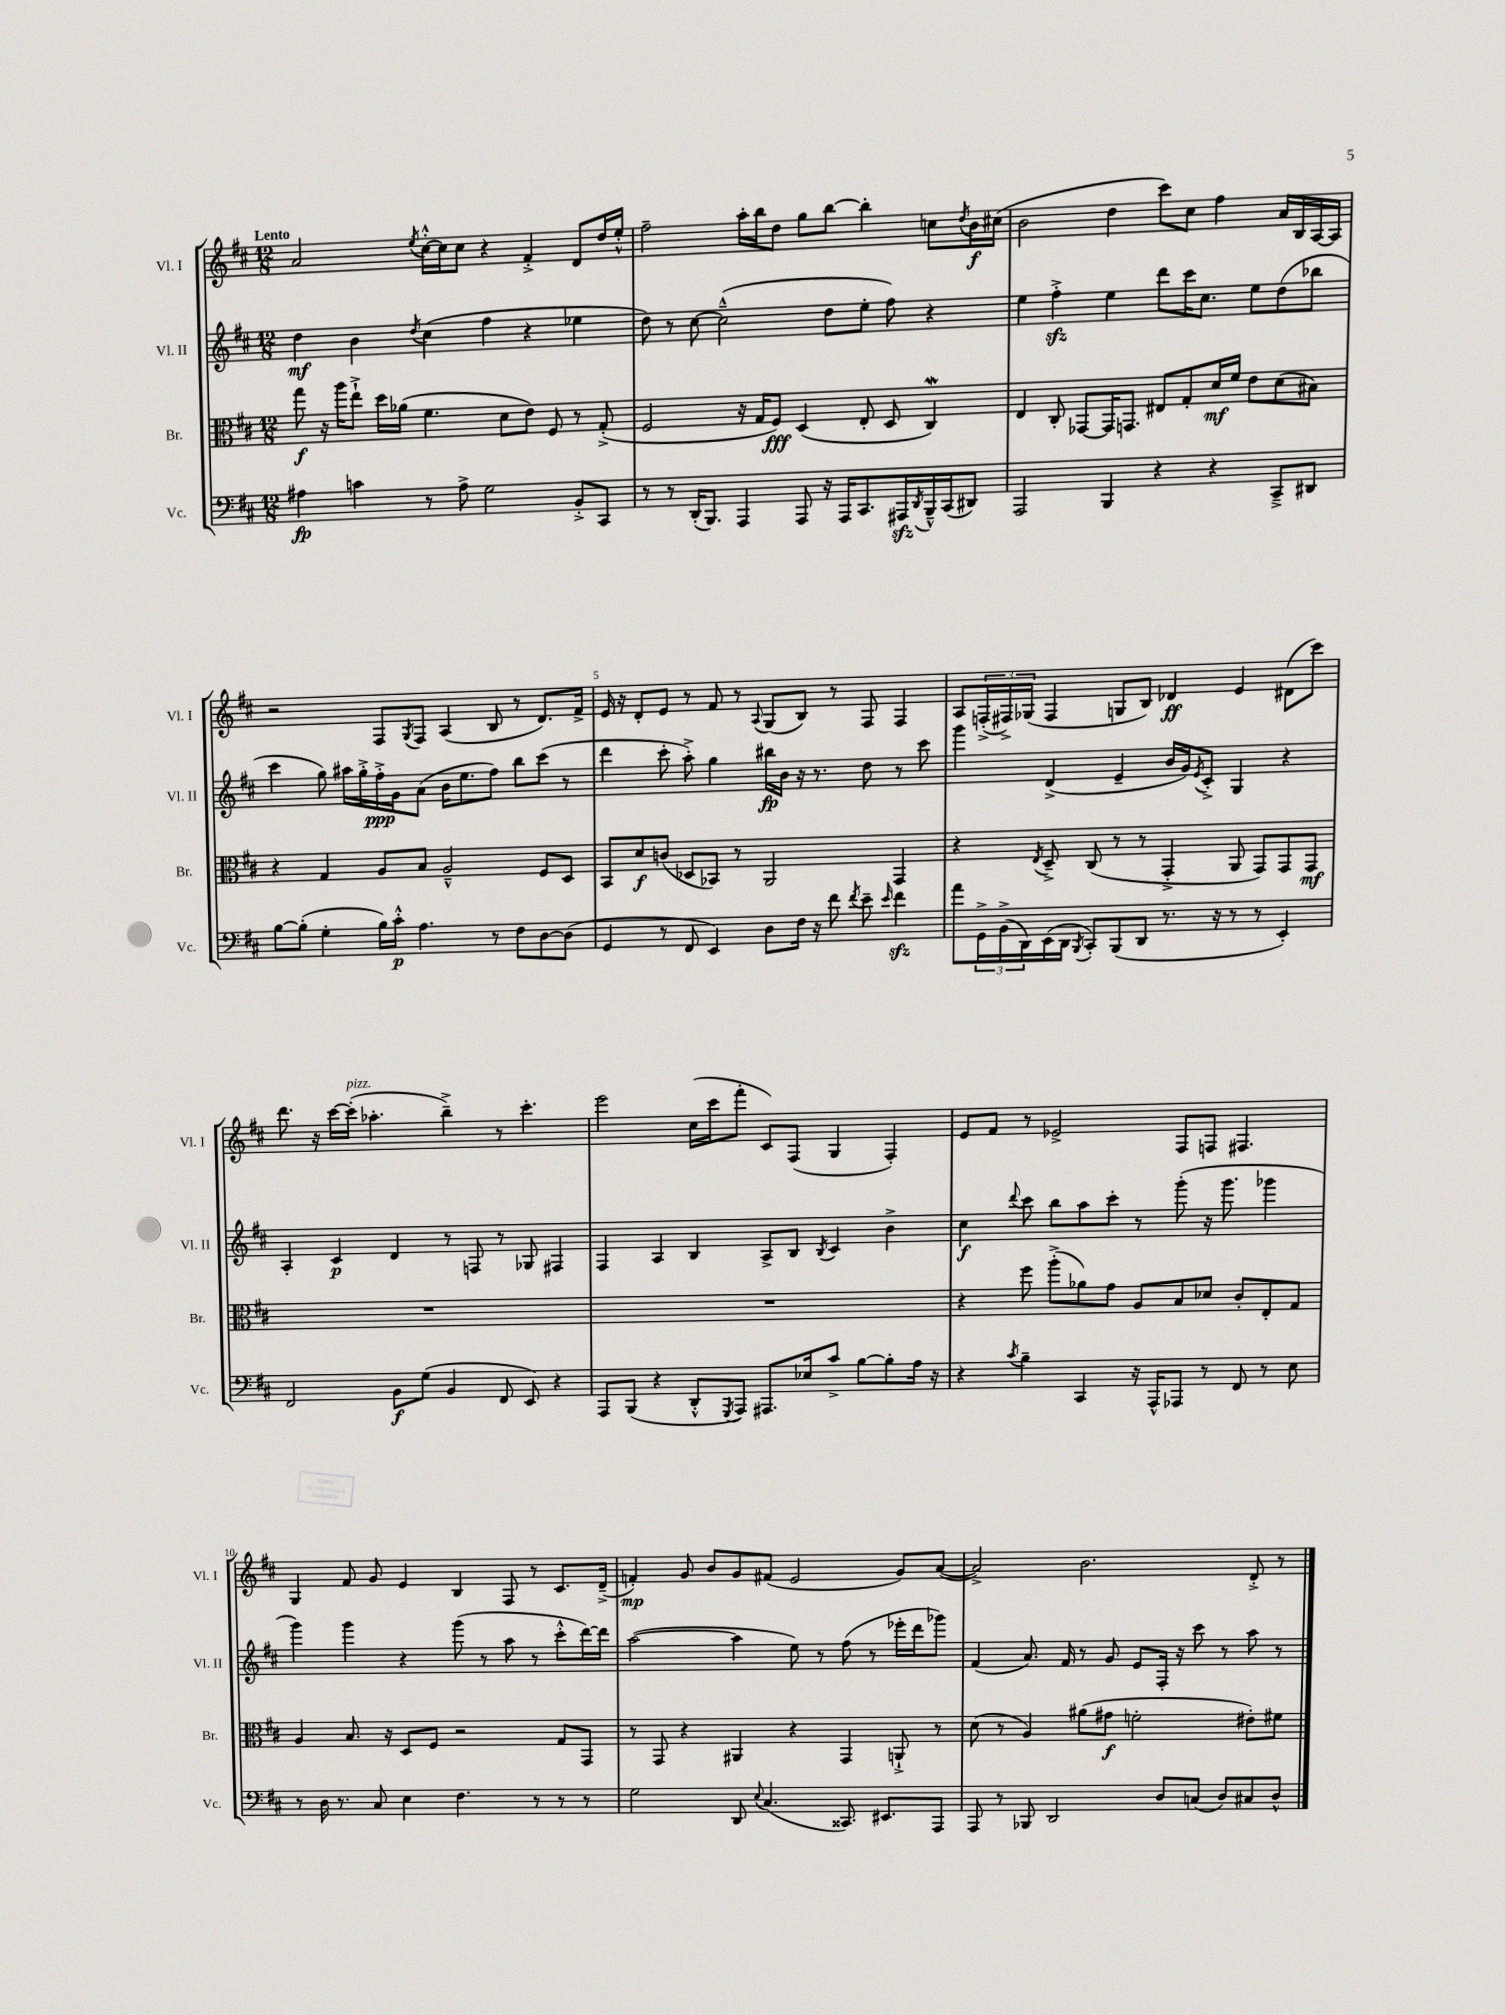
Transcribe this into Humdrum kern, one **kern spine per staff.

**kern	**kern	**kern	**kern
*staff4	*staff3	*staff2	*staff1
*clefF4	*clefC3	*clefG2	*clefG2
*k[f#c#]	*k[f#c#]	*k[f#c#]	*k[f#c#]
*M12/8	*M12/8	*M12/8	*M12/8
4A#	8gg	4dd	2a
.	16r	.	.
.	16aa	.	.
4c	8ee`^	4b	.
.	16dd	.	.
.	(16a-	.	.
.	.	8qdd	8qee
8r	4.f#	(4cc#	[16cc#'^^
.	.	.	16cc#]
8A#^	.	.	8cc#
2G	.	4ff#	4r
.	8d	.	.
.	8e)	4r	4f#'^
.	8F#	.	.
8BB'^	8r	4ee-	8d
8CC#	(8G'^	.	16dd
.	.	.	16ee'^^
=	=	=	=
8r	2F#	8dd)	2ff#~
8r	.	8r	.
(16DD'	.	[8cc#	.
8.BBB)	.	.	.
.	.	(2cc#~^^]	.
4AAA	16r	.	16aa'
.	16G	.	16bb
.	8F#)	.	8dd
8AAA	(4D	.	8gg
16r	.	8dd	[8bb
16AAA	.	.	.
8.CC#	8E'	8ee'	4bb']
.	8D	8ff#)	.
16AAA#	.	.	.
8qDD	.	.	.
16BBB~^^	4C#)	4r	8cc
(16CC#	.	.	.
.	.	.	8qdd
8DD#)	.	.	16b
.	.	.	(16cc#
=	=	=	=
2AAA	4E	4ee	2b
.	8C#'	4ff#'^	.
.	[8GG-	.	.
4BBB	16GG-]	4ee	4dd
.	8.GG	.	.
4r	8E#	8ddd	8ccc#)
.	8G'	16ccc#	8cc#
.	.	8.cc#	.
4r	16d	.	4ff#
.	16f#	.	.
.	8e	8ee	.
8CC#~^	(8d	(8dd	16a
.	.	.	16B
8DD#	8B#)	8bb-	[16A
.	.	.	16A]
=	=	=	=
[8B	4r	4ccc#	2r
(8B']	.	.	.
4G'	4G	8gg)	.
.	.	16aa#	.
.	.	16gg'^	.
16B)	8A	16ff#'^	8F#
16c#'^^	.	16g	.
.	.	.	8qG
4.A	8B	(8a	8F#
.	2A~^^	16b	(4A
.	.	8.ee	.
8r	.	8ff#)	8B
8F#	.	8bb	8r
[8D	8F#	(8ccc#	8.d)
(8D]	8D	8r	.
.	.	.	16f#^
=	=	=	=
4GG	8BB	4ddd	16e
.	.	.	16r
.	8d	.	8d'
8r	(8c	8ccc#'	8e
8FF#	8D-	8aa'^)	8r
4EE)	8BB-)	4gg	8f#
.	8r	.	8r
.	.	.	8qqA
8D	2AA	16bb#	(8G
.	.	16b	.
16F#	.	16r	8B)
16r	.	8.r	.
8f#	.	.	8r
8qf#	.	.	.
8e~	.	8dd	8F#
16qqe	.	.	.
4f#	4GG	8r	4F#
.	.	8ccc#	.
=	=	=	=
8a	4r	4ggg	8A
24GG^	.	.	(24F'^
(24BB^	.	.	24F#^)
24DD)	.	.	(24G-
.	8qE	.	.
(16EE	8D~^	(4d^	4F#
16DD	.	.	.
8qBBB	.	.	.
8CC#')	(8C#	.	.
(8BBB	8r	4e~	8G
8DD	8r	.	8B)
8.r	4GG'^	16b	4d-
.	.	16g)	.
.	.	8qe	.
.	.	8c#'^	.
16r	.	.	.
8r	8AA	4G	4e
8r	8GG)	.	.
4EE')	8GG	4r	(8d#
.	8GG	.	8ccc#)
=	=	=	=
2FF#	1.r	4A'	8.ddd
.	.	.	16r
.	.	4c#	[16ccc#
.	.	.	(16ccc#']
.	.	.	4.aa-'
8BB	.	4d	.
(8G	.	.	.
4BB	.	8r	4bb~^)
.	.	8F	.
8FF#	.	8r	8r
8EE)	.	8G-	4.ccc#'
4r	.	4F#	.
=	=	=	=
8AAA	1.r	4F#	2eee
(8BBB	.	.	.
4r	.	4A	.
8DD'^^	.	4B	(16cc#
.	.	.	16ccc#
8qGGG	.	.	.
8AAA)	.	.	8fff#'
8.AAA#	.	8A^	8c#)
.	.	8B	(8F#
16E-	.	.	.
.	.	8qB	.
8c#^	.	4c#	4G
[8B	.	.	.
8B']	.	4b^	4F#')
16A	.	.	.
16r	.	.	.
=	=	=	=
4r	4r	4cc#	8e
.	.	.	8f#
8qc#	.	8qqddd	.
4B~	8ff#	8ccc#	8r
.	(8aa'^	8bb	2e-^
4CC#	8a-)	8aa	.
.	8g	8ccc#'	.
16r	8A	8r	.
16AAA^^	.	.	.
8AAA-	8B	(8ggg'	8F#
8r	8d-	16r	8F
.	.	8.ggg	.
8FF#	8c#'	.	4.F#
8r	8E'	4ggg-	.
8E	8G	.	.
=	=	=	=
8r	4A	4ggg)	4G
16D	.	.	.
8.r	.	.	.
.	8.B	4ggg	8f#
8C#	.	.	8g
.	16r	.	.
4E	8D	4r	4e
.	8F#	.	.
4.F#	2r	(8ggg	4B
.	.	8r	.
.	.	8aa	8F#
8r	.	8r	8r
8r	8G	8ccc#'^^	8.c#
8r	8GG	[16ddd)	.
.	.	16ddd]	(16d~^
=	=	=	=
2G	8r	([2aa	4f')
.	8GG	.	.
.	4r	.	8g
.	.	.	8b
8DD	4AA#	4aa]	8g
8qqE	.	.	.
(4.C#	.	.	(8f#
.	4r	8ee)	2e
.	.	8r	.
8.CC##)	4GG	(8ff#	.
.	.	8r	.
8.EE#	.	.	.
.	8AA`^	16eee-'	8g)
.	.	16ddd	.
8AAA	8r	8ggg-)	([8a
=	=	=	=
8AAA	(8d	(4f#	2a^])
8r	8r	.	.
8BBB-	4A)	8.a)	.
2DD	.	.	.
.	.	16f#	.
.	(8a#	8r	2.b
.	8g#	8g	.
.	2f'	8e	.
8D	.	16F#'	.
.	.	16r	.
(8C	.	8ccc#	.
8D)	.	8r	.
8C#	8e#')	8aa	8d'^
8D^^	8f#	8r	8r
==	==	==	==
*-	*-	*-	*-
